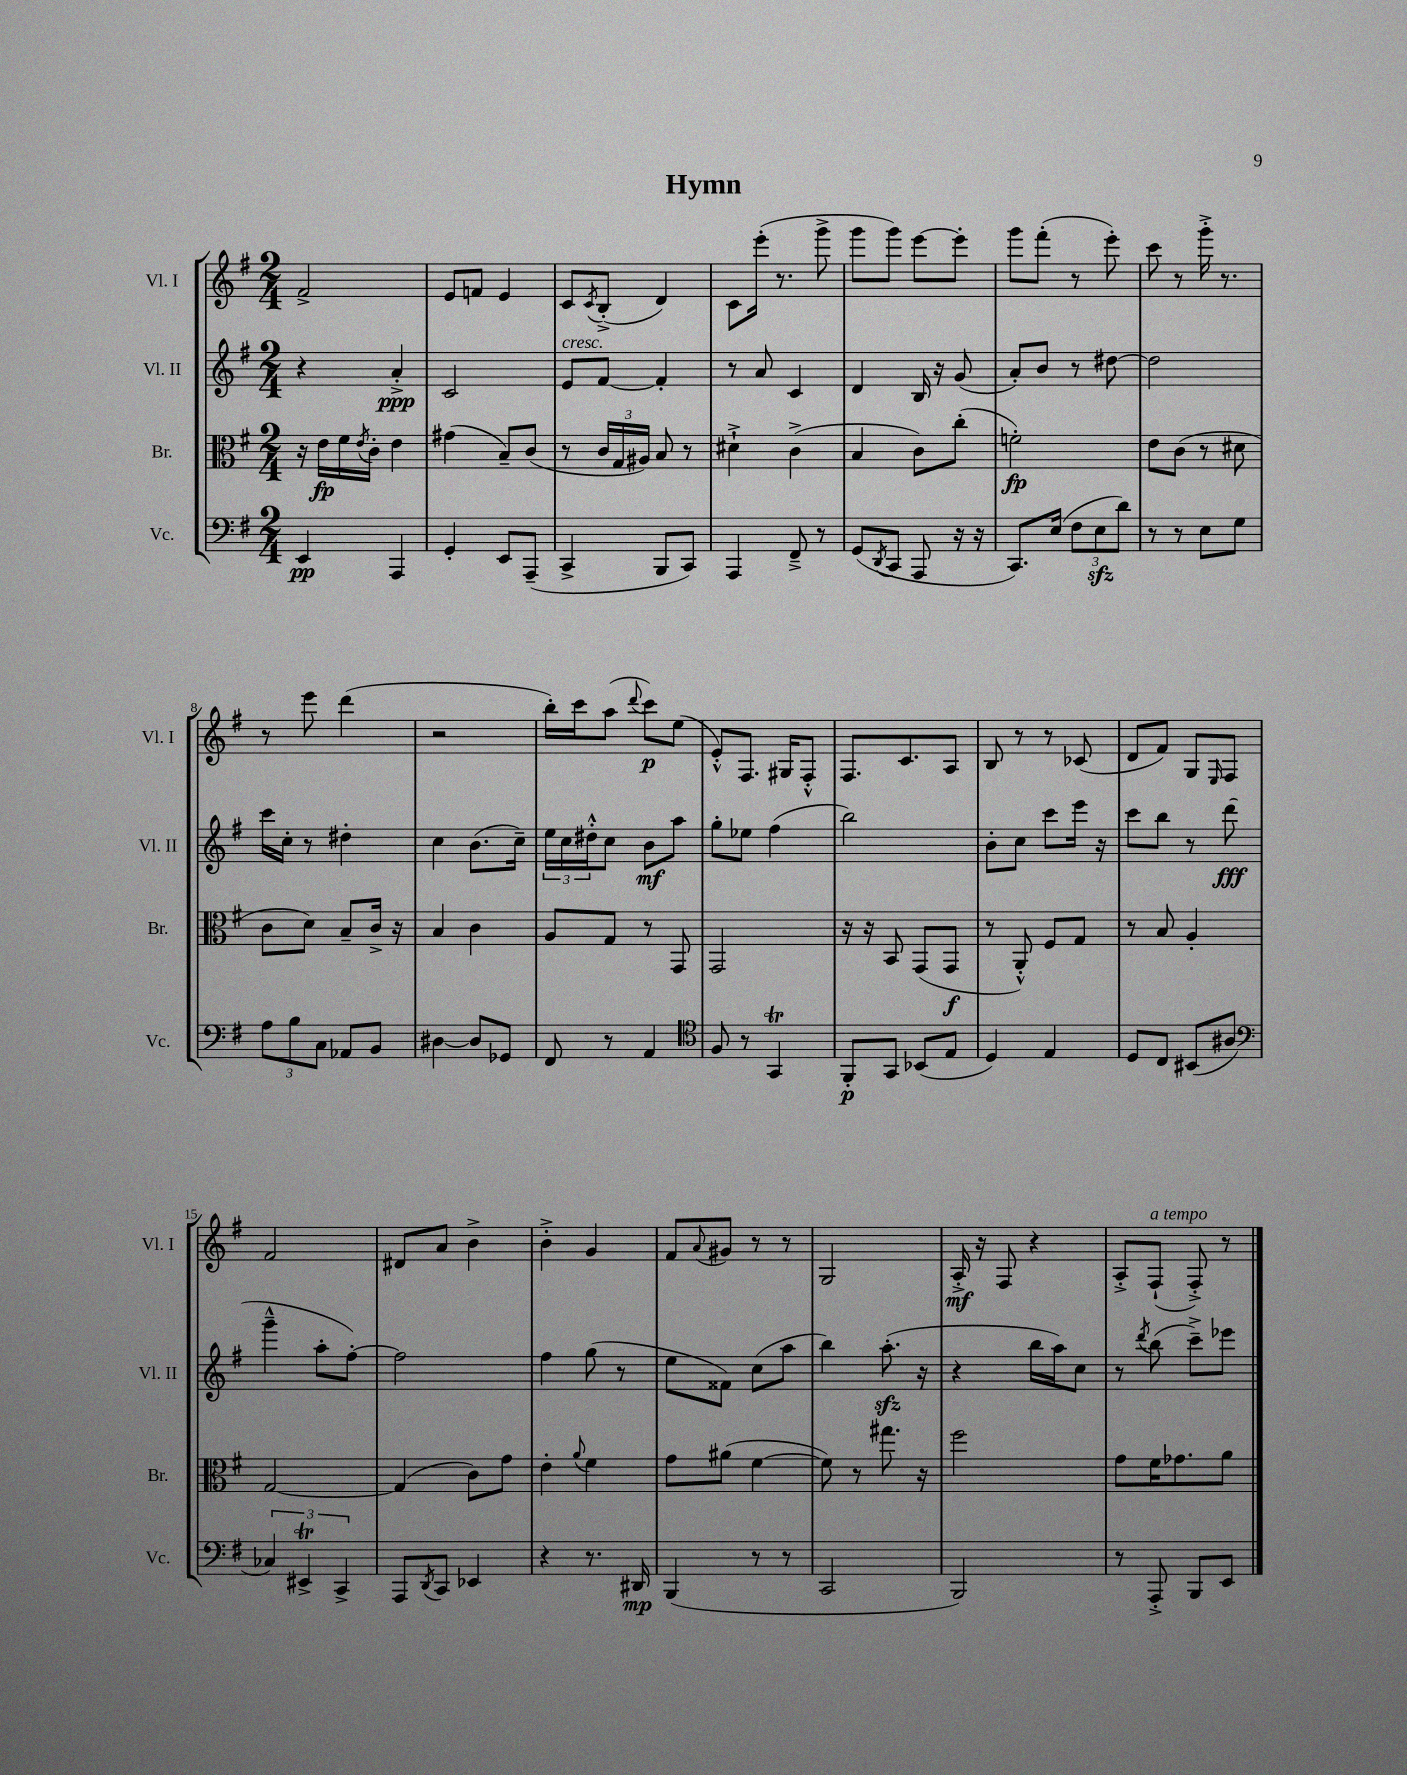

**kern	**kern	**kern	**kern
*staff4	*staff3	*staff2	*staff1
*clefF4	*clefC3	*clefG2	*clefG2
*k[f#]	*k[f#]	*k[f#]	*k[f#]
*M2/4	*M2/4	*M2/4	*M2/4
4EE/	16r	4r	2f#^/
.	16e\LL	.	.
.	16f#\	.	.
.	8qe/	.	.
.	16c'\JJ	.	.
4AAA/	4e\	4a'^/	.
=	=	=	=
4GG'/	(4g#\	2c/	8e/L
.	.	.	8f/J
8EE/L	8B~/L)	.	4e/
(8AAA~/J	(8c/J	.	.
=	=	=	=
4CC^/	8r	8e/L	8c/L
.	.	.	8qc/
.	24c/LL	[8f#/J	(8B'^/J
.	24G/	.	.
.	24A#/JJ)	.	.
8BBB/L	8B/	4f#'/]	4d/)
8CC/J)	8r	.	.
=	=	=	=
4AAA/	4d#`^\	8r	8c\L
.	.	8a/	(16eee'\Jk
.	.	.	8.r
8FF#~^/	(4c^\	4c/	.
8r	.	.	8ggg^\
=	=	=	=
(8GG/L	4B/	4d/	8ggg\L
8qDD/	.	.	.
8CC/J	.	.	8ggg\J)
8AAA/	8c\L)	16B/	[8eee\L
.	.	16r	.
16r	(8cc'\J	(8g/	8eee'\]J
16r	.	.	.
=	=	=	=
8.CC/L)	2f'\)	8a'/L)	8ggg\L
.	.	8b/J	(8fff#'\J
(16E/Jk	.	.	.
12F#\L	.	8r	8r
12E\	.	.	.
.	.	[8dd#\	8eee'\)
12d\J)	.	.	.
=	=	=	=
8r	8e\L	2dd#\]	8ccc\
8r	(8c\J	.	8r
8E\L	8r	.	16ggg'^\
.	.	.	8.r
8G\J	8d#\	.	.
=	=	=	=
12A\L	8c\L	16ccc\LL	8r
.	.	16cc'\JJ	.
12B\	.	.	.
.	8d\J)	8r	8eee\
12C\J	.	.	.
8AA-/L	8B~/L	4dd#'\	(4ddd\
8BB/J	16c^/Jk	.	.
.	16r	.	.
=	=	=	=
[4D#\	4B/	4cc\	2r
8D#/]L	4c\	(8.b\L	.
8GG-/J	.	.	.
.	.	16cc~\Jk)	.
=	=	=	=
8FF#/	8A/L	24ee\LL	16bb'\LL)
.	.	24cc\	.
.	.	.	16ccc\J
.	.	24dd#'^^\J	.
8r	8G/J	8cc\J	(8aa\J
.	.	.	8qqddd/
4AA/	8r	8b\L	8ccc\L)
.	8GG/	8aa\J	(8ee\J
=	=	=	=
*clefC4	*	*	*
8F#/	2GG/	8gg'\L	8e'^^/L)
8r	.	8ee-\J	8.F#/J
4GG/	.	(4ff#\	.
.	.	.	16G#/LK
.	.	.	8F#'^^/J
=	=	=	=
8FF#'/L	16r	2bb\)	8.F#/L
.	16r	.	.
8GG/J	8BB/	.	.
.	.	.	8.c/
(8BB-/L	(8GG/L	.	.
8E/J	8GG/J	.	8A/J
=	=	=	=
4D/)	8r	8b'\L	8B/
.	8AA'^^/)	8cc\J	8r
4E/	8F#/L	8ccc\L	8r
.	8G/J	16eee\Jk	(8c-/
.	.	16r	.
=	=	=	=
8D/L	8r	8ccc\L	8d/L
8C/J	8B/	8bb\J	8f#/J)
(8BB#/L	4A'/	8r	8G/L
.	.	.	16qqE/
8A#/J	.	(8ddd\	8F#/J
=	=	=	=
*clefF4	*	*	*
6C-/)	[2G/	4ggg~^^\	2f#/
6EE#^/	.	.	.
.	.	8aa'\L	.
6CC^/	.	.	.
.	.	[8ff#'\J)	.
=	=	=	=
8AAA/L	(4G/]	2ff#\]	8d#/L
8qDD/	.	.	.
8CC/J	.	.	8a/J
4EE-/	8c\L)	.	4b^\
.	8g\J	.	.
=	=	=	=
4r	4e'\	4ff#\	4b'^\
.	8qqa/	.	.
8.r	4f#\	(8gg\	4g/
.	.	8r	.
16DD#/	.	.	.
=	=	=	=
(4BBB/	8g\L	8ee\L	8f#/L
.	.	.	8qqa/
.	(8a#\J	8f##\J)	8g#/J
8r	[4f#\	(8cc\L	8r
8r	.	8aa\J	8r
=	=	=	=
2CC/	8f#\])	4bb\)	2G/
.	8r	.	.
.	8.gg#\	(8.aa'\	.
.	16r	16r	.
=	=	=	=
2BBB/)	2ff#\	4r	16A'^/
.	.	.	16r
.	.	.	8F#/
.	.	16bb\LL	4r
.	.	16aa\J)	.
.	.	8cc\J	.
=	=	=	=
8r	8g\L	8r	8A'^/L
.	.	8qddd/	.
8AAA'^/	16f#\K	(8bb\	(8F#`/J
.	8.g-\	.	.
8BBB/L	.	8ccc~^\L)	8F#'^/)
8EE/J	8a\J	8eee-\J	8r
==	==	==	==
*-	*-	*-	*-
